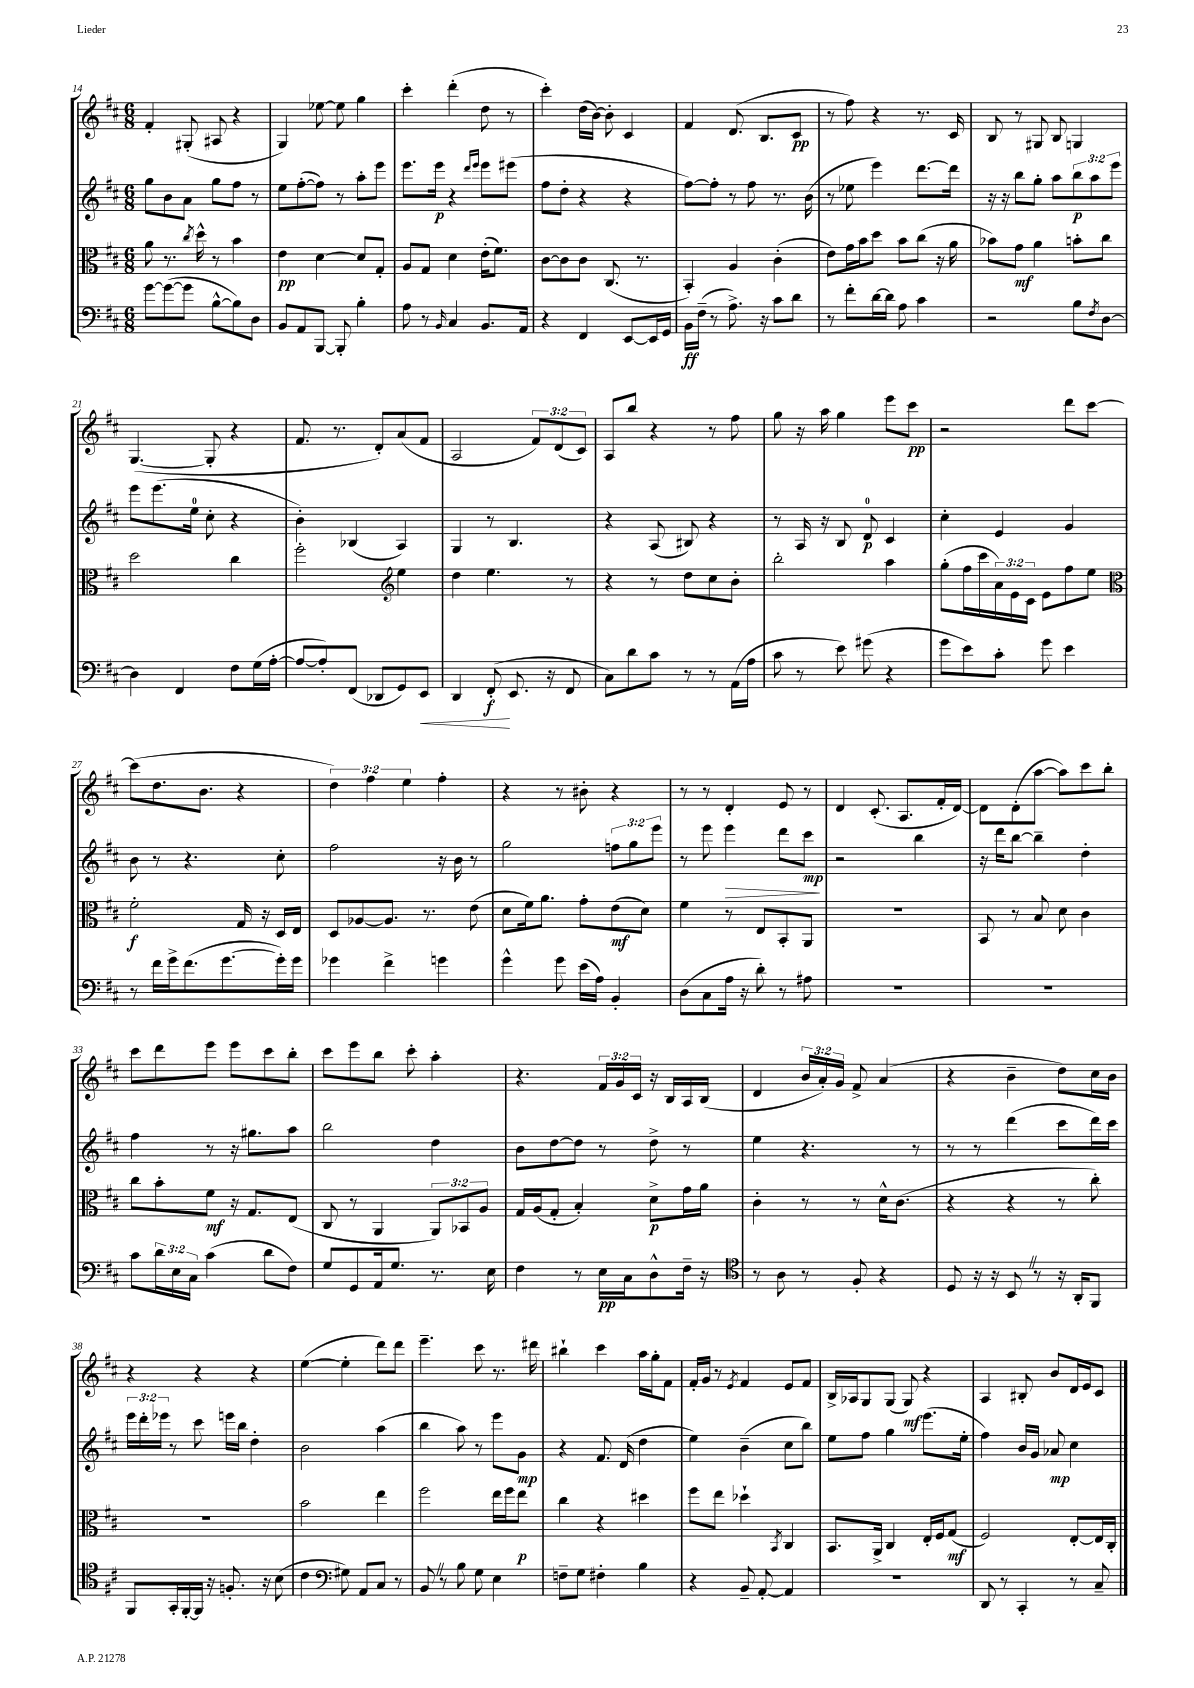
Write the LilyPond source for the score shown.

<<
\new StaffGroup <<
\new Staff = "s0" {
    \clef treble \key d \major \numericTimeSignature \time 6/8 \override Staff.TupletNumber.text = #tuplet-number::calc-fraction-text
    fis'4-. gis8-.( ais8 r4 |
    g4) ees''8~ ees''8 g''4 |
    cis'''4-. d'''4-.( d''8 r8 |
    cis'''4-.) d''16( b'16~) b'8-. cis'4 |
    fis'4 d'8.( b8. cis'8\pp |
    r8 fis''8) r4 r8. cis'16 |
    b8 r8 gis8 b8 g4 |
    g4.~( g8-. r4 |
    fis'8. r8. d'8-.) a'8( fis'8 |
    a2 \tuplet 3/2 { fis'8) d'8( cis'8) } |
    a8 b''8 r4 r8 fis''8 |
    g''8 r16 a''16 g''4 e'''8 cis'''8\pp |
    r2 d'''8 cis'''8~ |
    cis'''8( d''8. b'8. r4 |
    \tuplet 3/2 { d''4) fis''4 e''4 } fis''4-. |
    r4 r8 bis'8-. r4 |
    r8 r8 d'4-. e'8 r8 |
    d'4 cis'8.-.( a8. fis'16-. d'16~) |
    d'8 d'8-.( a''8~ a''8) cis'''8 b''8-. |
    cis'''8 d'''8 e'''8 e'''8 cis'''8 b''8-. |
    cis'''8 e'''8 b''8 cis'''8-. a''4-. |
    r4. \tuplet 3/2 { fis'16 g'16 cis'16 } r16 b16 a16 b16( |
    d'4 \tuplet 3/2 { b'16 a'16-.) g'16 } fis'8-> a'4( |
    r4 b'4-- d''8) cis''16 b'16 |
    r4 r4 r4 |
    e''4~( e''4-. d'''8) d'''8 |
    e'''4.-- cis'''8 r8. dis'''16 |
    bis''4-! cis'''4 a''16 g''16-. fis'8 |
    fis'16-. g'16 r8 \acciaccatura { e'8 } fis'4 e'8 fis'8 |
    b16-> aes16 g8 g8( g8\mf) r4 |
    a4 bis8-. b'8 d'16 e'16 cis'8 \bar "|." |
}
\new Staff = "s1" {
    \clef treble \key d \major \numericTimeSignature \time 6/8 \override Staff.TupletNumber.text = #tuplet-number::calc-fraction-text
    g''8 b'8 a'8 g''8 fis''8 r8 |
    e''8 fis''8~-.( fis''8) r8 a''8-. e'''8 |
    e'''8. e'''16\p r4 \grace { d'''16 e'''16 } e'''8 eis'''8( |
    fis''8 d''8-. r4 r4 |
    fis''8~) fis''8-. r8 fis''8 r8. b'16( |
    r8 ees''8 e'''4) d'''8.~ d'''16 |
    r16 r16 b''8 g''8-. a''8 \tuplet 3/2 { b''8\p a''8 e'''8 } |
    e'''8 e'''8.( e''16-0 cis''8-. r4 |
    b'4-.) bes4( a4) |
    g4 r8 b4. |
    r4 a8( bis8) r4 |
    r8 a16 r16 b8 d'8-0\p cis'4 |
    cis''4-. e'4 g'4 |
    b'8 r8 r4. cis''8-. |
    fis''2 r16 b'16 r8 |
    g''2 \tuplet 3/2 { f''8 g''8 e'''8 } |
    r8 e'''8 e'''4\> d'''8 cis'''8\mp\! |
    r2 b''4 |
    r16 d'''16 b''8~ b''4-- d''4-. |
    fis''4 r8 r16 gis''8. a''8 |
    b''2 d''4 |
    b'8 d''8~ d''8 r8 d''8-> r8 |
    e''4 r4. r8 |
    r8 r8 d'''4( cis'''8 d'''16) cis'''16 |
    \tuplet 3/2 { e'''16 d'''16-. ees'''16 } r8 cis'''8 e'''16 b''16 d''4-. |
    b'2 a''4( |
    b''4 a''8) r8 e'''8 g'8\mp |
    r4 fis'8. d'16( d''4 |
    e''4) b'4--( cis''8 b''8) |
    e''8 fis''8 g''4 e'''8.( e''16-. |
    fis''4) b'16 g'16 aes'8\mp cis''4 \bar "|." |
}
\new Staff = "s2" {
    \clef alto \key d \major \numericTimeSignature \time 6/8 \override Staff.TupletNumber.text = #tuplet-number::calc-fraction-text
    a'8 r8. \acciaccatura { cis''8 } d''16-^ r8 b'4 |
    e'4\pp d'4~ d'8 g8-. |
    a8 g8 d'4 e'16-.( fis'8.) |
    cis'8~ cis'8 cis'8 cis8.( r8. |
    b,4-.) a4 cis'4-.( |
    e'8) g'16 b'16 d''8 b'8 cis''8( r16 a'16 |
    bes'8) g'8\mf a'4 b'8-. cis''8 |
    d''2 cis''4 |
    fis''2-. \clef treble e''4 |
    d''4 e''4. r8 |
    r4 r8 d''8 cis''8 b'8-. |
    b''2-. a''4 |
    g''8-.( fis''16 cis'''16 \tuplet 3/2 { a'16) e'16 cis'16 } e'8 fis''8 e''8 |
    \clef alto fis'2-.\f g16 r16 d16 e16 |
    d8 aes8~ aes8. r8. e'8( |
    d'8 fis'16) a'8. g'8-. e'8\mf( d'8) |
    fis'4 r8 e8 b,8-. a,8 |
    R2. |
    b,8 r8 b8 d'8 cis'4 |
    cis''8 b'8-. fis'8\mf r16 g8. e8( |
    cis8 r8 a,4 \tuplet 3/2 { a,8) bes,8 a8 } |
    g16 a16( g8-. b4-.) d'8->\p g'16 a'16 |
    cis'4-. r8 r8 d'16-^ cis'8.( |
    r4 r4 r8 cis''8-.) |
    R2. |
    b'2 e''4 |
    fis''2 e''16 fis''16 e''8\p |
    cis''4 r4 dis''4 |
    fis''8 e''8 des''4-! \acciaccatura { b,8 } cis4 |
    b,8. a,16-> cis4 e16-. fis16 g8\mf( |
    fis2) e8~-. e16 cis16-. \bar "|." |
}
\new Staff = "s3" {
    \clef bass \key d \major \numericTimeSignature \time 6/8 \override Staff.TupletNumber.text = #tuplet-number::calc-fraction-text
    g'8~ g'8~( g'8 b8~-^ b8) d8 |
    b,8 a,8 b,,8~ b,,8-. b4-. |
    a8 r8 \grace { b,16 } cis4 b,8. a,16 |
    r4 fis,4 e,8~ e,16 g,16 |
    b,16\ff fis16--( r8 a8.->) r16 cis'8 d'8 |
    r8 fis'8-. d'16~ d'16 a8 cis'4 |
    r2 b8 \acciaccatura { fis8 } d8~ |
    d4 fis,4 fis8 g16( a16~-. |
    a8~ a8-.) fis,8( des,8 g,8) e,8\< |
    d,4 fis,8-.\f\!( e,8. r16 fis,8 |
    cis8) d'8 cis'8 r8 r8 a,16( a16 |
    cis'8 r8 e'8) gis'8( r4 |
    g'8 e'8) cis'8-. g'8 e'4 |
    r8 fis'16 g'16-> fis'8.( g'8.~ g'16-.) g'16 |
    ges'4 fis'4-> g'4 |
    g'4-^ g'8 e'16( a16) b,4-. |
    d8( cis8 a16 r16 d'8-.) r8 ais8 |
    R2. |
    R2. |
    cis'8 \tuplet 3/2 { d'16 e16 cis16 } cis'4( d'8 fis8) |
    g8 g,8 a,16 g8. r8. e16 |
    fis4 r8 e16\pp cis16 d8-^ fis16-- r16 |
    \clef tenor r8 a8 r8 fis8-. r4 |
    d8 r16 r16 b,8 \once \override BreathingSign.text = \markup { \musicglyph "scripts.caesura.straight" } \breathe r8 r16 a,16-. fis,8 |
    fis,8 g,16-. fis,16~-. fis,16 r16 f8.-. r16 b8( |
    cis'4 \clef bass gis8) a,8 cis8 r8 |
    b,8 \once \override BreathingSign.text = \markup { \musicglyph "scripts.caesura.straight" } \breathe r8 b8 g8 e4 |
    f8-- g8 fis4-. b4 |
    r4 b,8-- a,8~-. a,4 |
    R2. |
    d,8 r8 cis,4-. r8 cis8-- \bar "|." |
}
>>
>>
\layout { \context { \Score currentBarNumber = #14 } }
